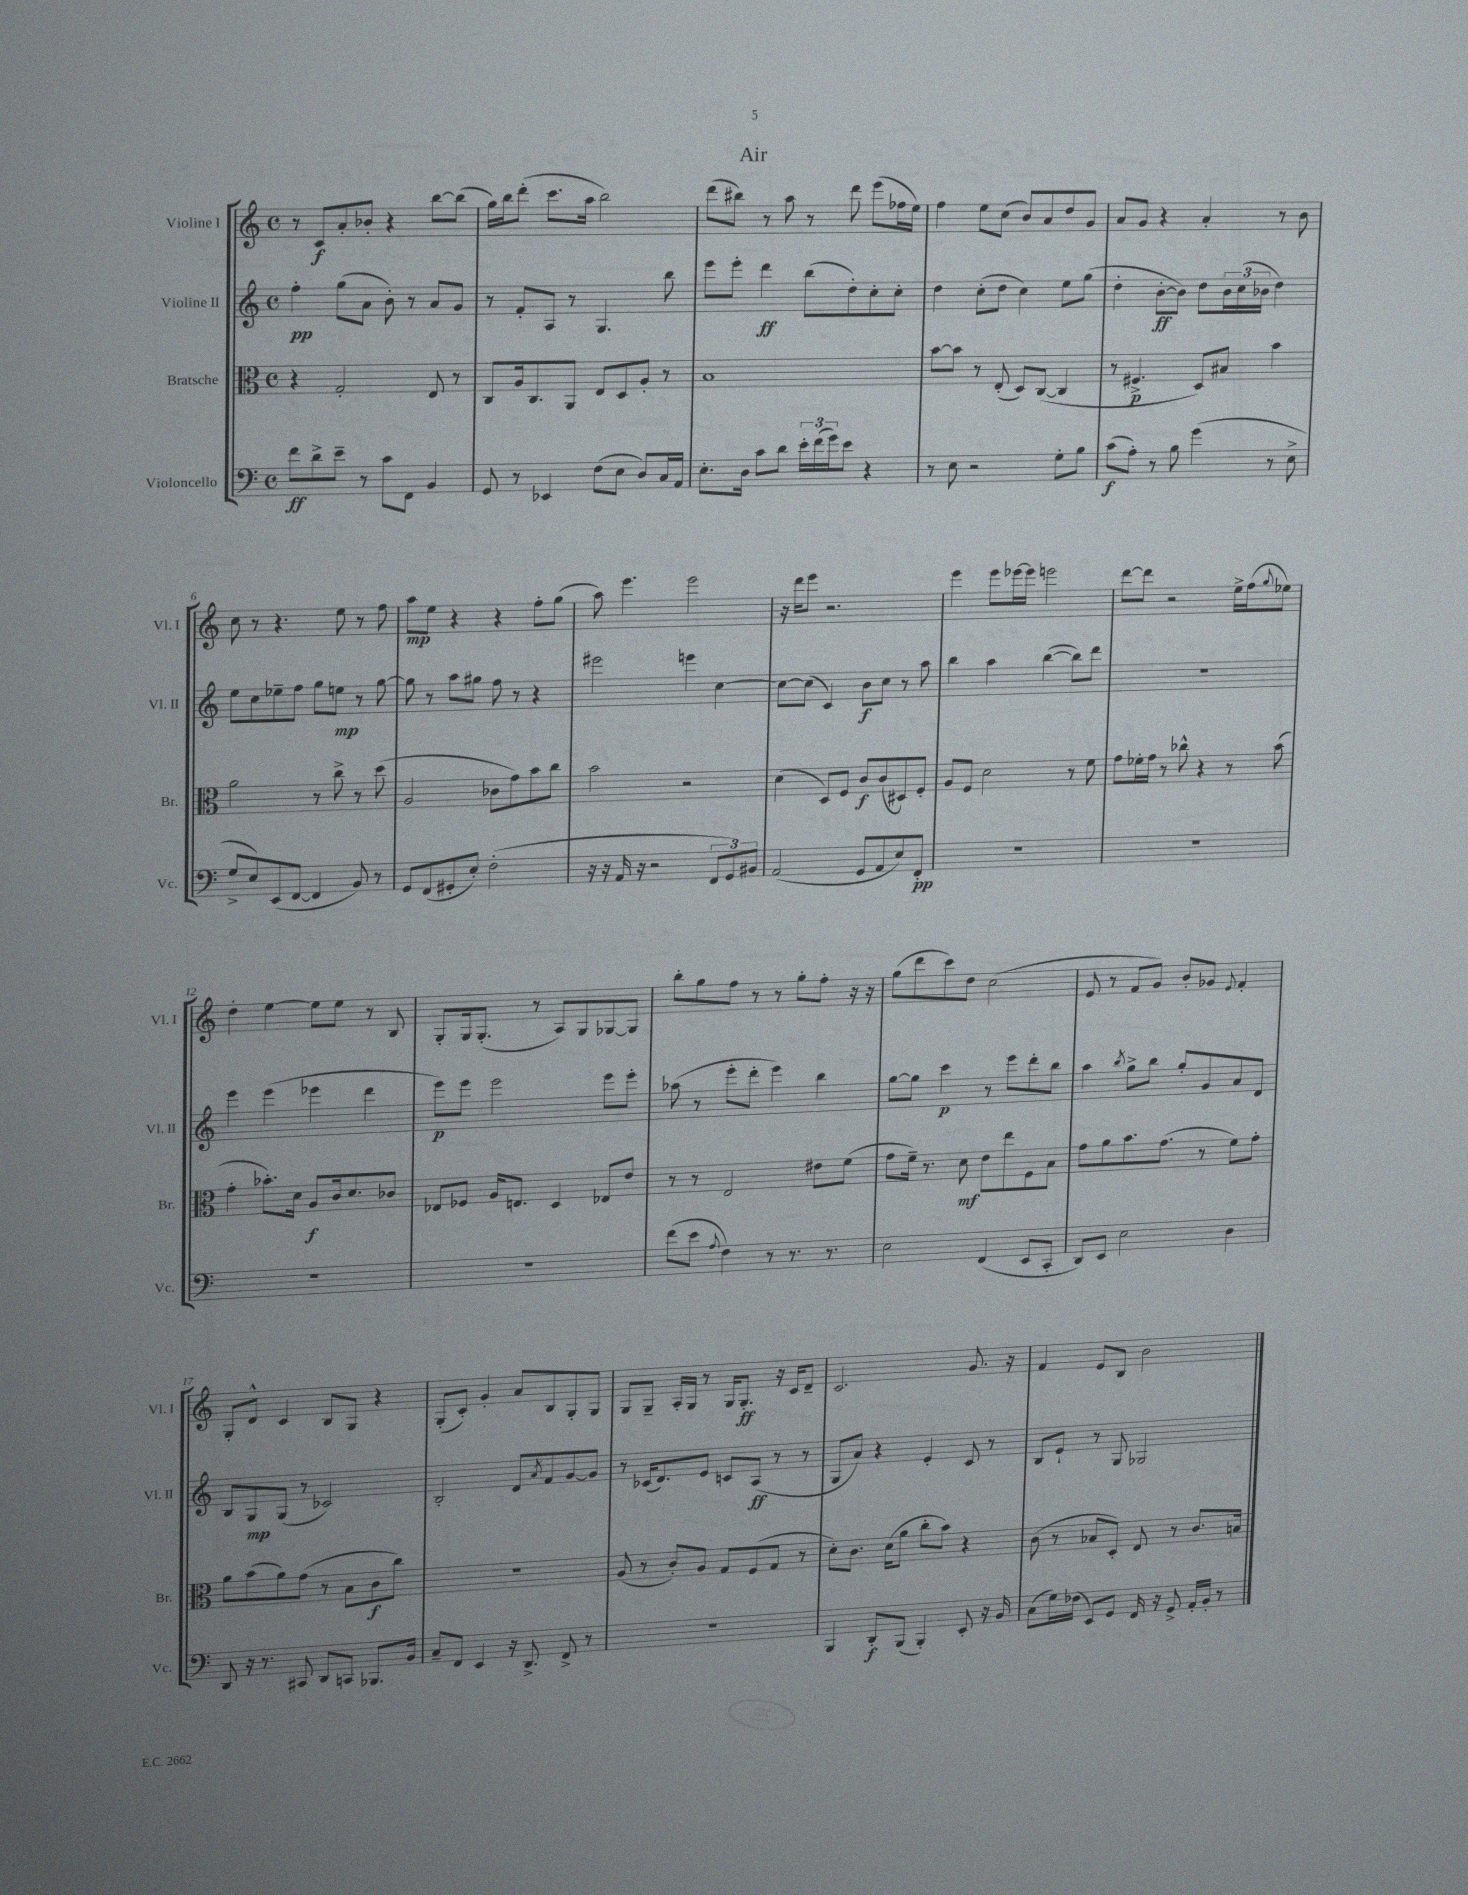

**kern	**dynam	**kern	**dynam	**kern	**dynam	**kern	**dynam
*part4	*part4	*part3	*part3	*part2	*part2	*part1	*part1
*staff4	*staff4	*staff3	*staff3	*staff2	*staff2	*staff1	*staff1
*I"Violoncello	*	*I"Bratsche	*	*I"Violine II	*	*I"Violine I	*
*I'Vc.	*	*I'Br.	*	*I'Vl. II	*	*I'Vl. I	*
*clefF4	*	*clefC3	*	*clefG2	*	*clefG2	*
*k[]	*	*k[]	*	*k[]	*	*k[]	*
*M4/4	*	*M4/4	*	*M4/4	*	*M4/4	*
*met(c)	*	*met(c)	*	*met(c)	*	*met(c)	*
=1	=1	=1	=1	=1	=1	=1	=1
8f\L	ff	4r	.	4ff'\	pp	8r	.
8d^\	.	.	.	.	.	8c/L	f
8e~\J	.	2G'/	.	(8gg\L	.	8a'/	.
8r	.	.	.	8a\J	.	8b-X'/J	.
8c\L	.	.	.	8b'\)	.	4r	.
8FF\J	.	.	.	8r	.	.	.
4BB/	.	8E/	.	8a/L	.	[8bb\L	.
.	.	8r	.	8g/J	.	(8bb\J]	.
=2	=2	=2	=2	=2	=2	=2	=2
8GG/	.	8C/L	.	8r	.	16gg\LL)	.
.	.	.	.	.	.	16bb\J	.
8r	.	16A/k	.	8f'/L	.	(8ddd'\J	.
.	.	8.C/	.	.	.	.	.
4EE-X/	.	.	.	8A/J	.	8.ccc\L	.
.	.	8AA/J	.	8r	.	.	.
.	.	.	.	.	.	16aa\Jk	.
(8F\L	.	8E/L	.	4.G/	.	2bb\)	.
8E\J	.	8D/	.	.	.	.	.
8D/L)	.	8A'/J	.	.	.	.	.
16C/L	.	8r	.	8bb\	.	.	.
16AA/JJ	.	.	.	.	.	.	.
=3	=3	=3	=3	=3	=3	=3	=3
8.E'\L	.	1B	.	8eee\L	.	(8ddd\L	.
.	.	.	.	8eee'\J	.	8bb#X\J)	.
16D\Jk	.	.	.	.	.	.	.
8c\L	.	.	.	4ddd\	ff	8r	.
8d\J	.	.	.	.	.	8aa\	.
24e'\LL	.	.	.	(8bb\L	.	8r	.
(24f\	.	.	.	.	.	.	.
24g\J)	.	.	.	.	.	.	.
8e\J	.	.	.	8dd'\)	.	8ddd\	.
4r	.	.	.	8cc'\	.	(8eee\L	.
.	.	.	.	8cc'\J	.	16ff-X\L	.
.	.	.	.	.	.	16ee\JJ)	.
=4	=4	=4	=4	=4	=4	=4	=4
8r	.	[8b\L	.	4dd\	.	4ff\	.
8E\	.	8b\J]	.	.	.	.	.
2r	.	8r	.	(8cc'\L	.	8ee\L	.
.	.	(8E'/	.	8dd\J	.	(8cc\J	.
.	.	8D/L)	.	4cc\)	.	8b/L)	.
.	.	([8C/J	.	.	.	8a/	.
8G'\L	.	4C/]	.	8ee\L	.	8dd/	.
8B\J	.	.	.	(8gg\J	.	8g/J	.
=5	=5	=5	=5	=5	=5	=5	=5
(8c\L	f	8r	.	4dd'\	.	8a/L	.
8A'\J)	.	4.F#X^/	p	.	.	8g/J	.
8r	.	.	.	[8b'\L	ff	4r	.
8B\	.	.	.	8b\J])	.	.	.
(4g\	.	8D/L)	.	8dd\L	.	4a'/	.
.	.	8B#X/J	.	24b\L	.	.	.
.	.	.	.	(24cc\	.	.	.
.	.	.	.	24b-X\JJ	.	.	.
8r	.	4b\	.	4dd\)	.	8r	.
8E^\	.	.	.	.	.	8b\	.
!!LO:LB:g=z
=6	=6	=6	=6	=6	=6	=6	=6
8G^/L	.	2a\	.	8ee\L	.	8cc\	.
8E/)	.	.	.	8cc\	.	8r	.
(8EE/	.	.	.	8ee-X~\	.	4.r	.
[8FF/J	.	.	.	8ff\J	.	.	.
4FF/]	.	8r	.	8gg\L	.	.	.
.	.	8cc^\	.	8een\J	mp	8ee\	.
8BB/)	.	8r	.	8r	.	8r	.
8r	.	(8dd\	.	[8gg\	.	8ff\	.
=7	=7	=7	=7	=7	=7	=7	=7
8GG/L	.	2A/	.	8gg\]	.	8aa\L	mp
(8FF/	.	.	.	8r	.	8ee\J	.
8GG#X'/	.	.	.	8aa\L	.	4r	.
8E'/J)	.	.	.	8gg#X\J	.	.	.
(2F'\	.	8c-X\L	.	8ff\	.	4r	.
.	.	8g\)	.	8r	.	.	.
.	.	8b\	.	4r	.	8ff'\L	.
.	.	8cc\J	.	.	.	(8gg\J	.
=8	=8	=8	=8	=8	=8	=8	=8
16r	.	2b\	.	2eee#X\	.	8aa\)	.
16r	.	.	.	.	.	.	.
16AA/	.	.	.	.	.	4.eee\	.
16r	.	.	.	.	.	.	.
2r	.	.	.	.	.	.	.
.	.	2r	.	4eeen\	.	2eee\	.
12FF/L	.	.	.	[4cc\	.	.	.
12GG/)	.	.	.	.	.	.	.
12BB#X/J	.	.	.	.	.	.	.
=9	=9	=9	=9	=9	=9	=9	=9
(2AA/	.	(4d\	.	8cc\L_	.	16r	.
.	.	.	.	.	.	16ddd\KL	.
.	.	.	.	(8cc\J]	.	8eee\J	.
.	.	8D/L)	.	4c/)	.	2.r	.
.	.	8F/J	.	.	.	.	.
8GG/L	.	8c/L	f	8b\L	f	.	.
8AA/	.	(8c/	.	8cc\J	.	.	.
8E/)	.	8D#X/)	.	8r	.	.	.
8FF'/J	pp	8F'/J	.	8aa\	.	.	.
=10	=10	=10	=10	=10	=10	=10	=10
1r	.	8A/L	.	4bb\	.	4eee\	.
.	.	8F/J	.	.	.	.	.
.	.	2d\	.	4aa\	.	8eee\L	.
.	.	.	.	.	.	[16eee-X\L	.
.	.	.	.	.	.	16eee-\JJ]	.
.	.	.	.	([4bb\	.	2eeen\	.
.	.	8r	.	8bb\L])	.	.	.
.	.	8f\	.	8ddd\J	.	.	.
=11	=11	=11	=11	=11	=11	=11	=11
1r	.	8g\L	.	1r	.	[8ddd\L	.
.	.	16f-X'\L	.	.	.	8ddd\J]	.
.	.	16g\JJ	.	.	.	.	.
.	.	8r	.	.	.	2r	.
.	.	8cc-X^^\	.	.	.	.	.
.	.	4r	.	.	.	.	.
.	.	8r	.	.	.	16ee^\LL	.
.	.	.	.	.	.	(16ff\J	.
.	.	.	.	.	.	8qqgg/	.
.	.	(8b\	.	.	.	8ee-X\J)	.
!!LO:LB:g=z
=12	=12	=12	=12	=12	=12	=12	=12
1r	.	4g'\	.	4eee\	.	4dd'\	.
.	.	8.b-X'\L)	.	(4eee\	.	[4ee\	.
.	.	16d\Jk	.	.	.	.	.
.	.	8A/L	f	4eee-X\	.	8ee\L]	.
.	.	16c/k	.	.	.	8ee\J	.
.	.	8.d/	.	.	.	.	.
.	.	.	.	4ddd\	.	8r	.
.	.	8c-X/J	.	.	.	8B/	.
=13	=13	=13	=13	=13	=13	=13	=13
1r	.	8E-X/L	.	8eee\L)	p	8G'/L	.
.	.	8F-X/J	.	8eee\J	.	16G/k	.
.	.	.	.	.	.	(8.G'/J	.
.	.	16A/KL	.	2eee\	.	.	.
.	.	8.En/J	.	.	.	.	.
.	.	.	.	.	.	8r	.
.	.	4D/	.	.	.	8A/L)	.
.	.	.	.	.	.	8G/	.
.	.	8E-X/L	.	8eee\L	.	[8G-X/	.
.	.	8e/J	.	8eee'\J	.	8G-/J]	.
=14	=14	=14	=14	=14	=14	=14	=14
(8f\L	.	8r	.	(8aa-X\	.	8bb'\L	.
8e\J	.	8r	.	8r	.	8gg\	.
8qqA/	.	.	.	.	.	.	.
4F\)	.	2E/	.	8eee'\L	.	8ff\J	.
.	.	.	.	8ddd'\J	.	8r	.
8r	.	.	.	4eee\)	.	8r	.
8.r	.	.	.	.	.	8gg'\L	.
.	.	8e#X\L	.	4bb\	.	8ff'\J	.
8.r	.	.	.	.	.	.	.
.	.	(8f\J	.	.	.	16r	.
.	.	.	.	.	.	16r	.
=15	=15	=15	=15	=15	=15	=15	=15
2E\	.	8g\L	.	[8gg\L	.	(8gg\L	.
.	.	16f~\Jk)	.	8gg\J]	.	8ddd\	.
.	.	8.r	.	.	.	.	.
.	.	.	.	4ccc\	p	8ccc\)	.
.	.	8d\	mf	.	.	8dd\J	.
(4FF/	.	8e\L	.	8r	.	(2cc\	.
.	.	8ee\	.	8eee\L	.	.	.
8EE/L	.	8F\	.	8ddd'\	.	.	.
8CC'/J	.	8B\J	.	8bb\J	.	.	.
=16	=16	=16	=16	=16	=16	=16	=16
8DD/L)	.	8g\L	.	4aa\	.	8e/	.
8EE/J	.	8a\	.	.	.	8r	.
.	.	.	.	8qbb/	.	.	.
2E\	.	8.b\	.	8gg^\L	.	8f/L	.
.	.	.	.	8bb\J	.	8g/J)	.
.	.	(8.g\J	.	.	.	.	.
.	.	.	.	8gg'/L	.	8b'/L	.
.	.	8r	.	8g/	.	8g-X/J	.
.	.	.	.	.	.	8qqe/	.
4D\	.	8f\L)	.	8a/	.	4f'/	.
.	.	8g'\J	.	8d/J	.	.	.
!!LO:LB:g=z
=17	=17	=17	=17	=17	=17	=17	=17
8DD/	.	8a\L	.	8B/L	.	8G'/L	.
16r	.	(8b\	.	8G/	mp	8d^^/J	.
8.r	.	.	.	.	.	.	.
.	.	8a\)	.	(8G/J	.	4c/	.
8CC#X/	.	(8g\J	.	8r	.	.	.
8DD/L	.	8r	.	2c-X/)	.	8B/L	.
8CCn/J	.	8B\L	.	.	.	8G/J	.
8.BBB-X/L	.	8c\	f	.	.	4r	.
.	.	8cc\J)	.	.	.	.	.
16BB/Jk	.	.	.	.	.	.	.
=18	=18	=18	=18	=18	=18	=18	=18
8C~/L	.	1r	.	2B'/	.	(8G'/L	.
8FF/J	.	.	.	.	.	8c'/J)	.
4EE/	.	.	.	.	.	4g'/	.
16r	.	.	.	8d/L	.	8a/L	.
8.DD^/	.	.	.	.	.	.	.
.	.	.	.	8qa/	.	.	.
.	.	.	.	8f/	.	8B/	.
8FF^/	.	.	.	[8g/	.	8G'/	.
8r	.	.	.	8g/J]	.	8G/J	.
=19	=19	=19	=19	=19	=19	=19	=19
1r	.	(8A/	.	8r	.	8G/L	.
.	.	8r	.	(16c-X/KL	.	8G~/J	.
.	.	.	.	8.d/)	.	.	.
.	.	8c'/L)	.	.	.	16A'/LL	.
.	.	.	.	.	.	16G/JJ	.
.	.	8A/J	.	8e/J	.	8r	.
.	.	8G/L	.	8cn/L	.	16G/KL	.
.	.	.	.	.	.	8.G'/J	ff
.	.	(8F/	.	(8A/J	ff	.	.
.	.	8G/J	.	8r	.	16r	.
.	.	.	.	.	.	16c/KL	.
.	.	8r	.	8r	.	8d~/J	.
=20	=20	=20	=20	=20	=20	=20	=20
4BBB/	.	8d'\L)	.	8G/L	.	2.c/	.
.	.	8.c\J	.	8a/J)	.	.	.
8DD'/L	f	.	.	4r	.	.	.
.	.	(16d\KL	.	.	.	.	.
(8BBB/J	.	8a\J	.	.	.	.	.
4BBB'/)	.	8cc'\L	.	4e'/	.	.	.
.	.	8b\J)	.	.	.	.	.
8EE'/	.	4r	.	8c/	.	8.g/	.
16r	.	.	.	8r	.	.	.
16BB/	.	.	.	.	.	16r	.
=21	=21	=21	=21	=21	=21	=21	=21
(8C\L	.	(8c\	.	8B/L	.	4f/	.
16G\L)	.	8r	.	8e`/J	.	.	.
(16F-X\JJ	.	.	.	.	.	.	.
8EE/L)	.	8B-X/L	.	8r	.	8e/L	.
8GG/J	.	8D'/J)	.	8G/	.	8B/J	.
16FF/	.	8E/	.	2G-X/	.	2b\	.
16r	.	.	.	.	.	.	.
8GG^/	.	8r	.	.	.	.	.
16AA'/LL	.	8.c/L	.	.	.	.	.
16BB'/JJ	.	.	.	.	.	.	.
8r	.	.	.	.	.	.	.
.	.	16Bn/Jk	.	.	.	.	.
==	==	==	==	==	==	==	==
*-	*-	*-	*-	*-	*-	*-	*-
